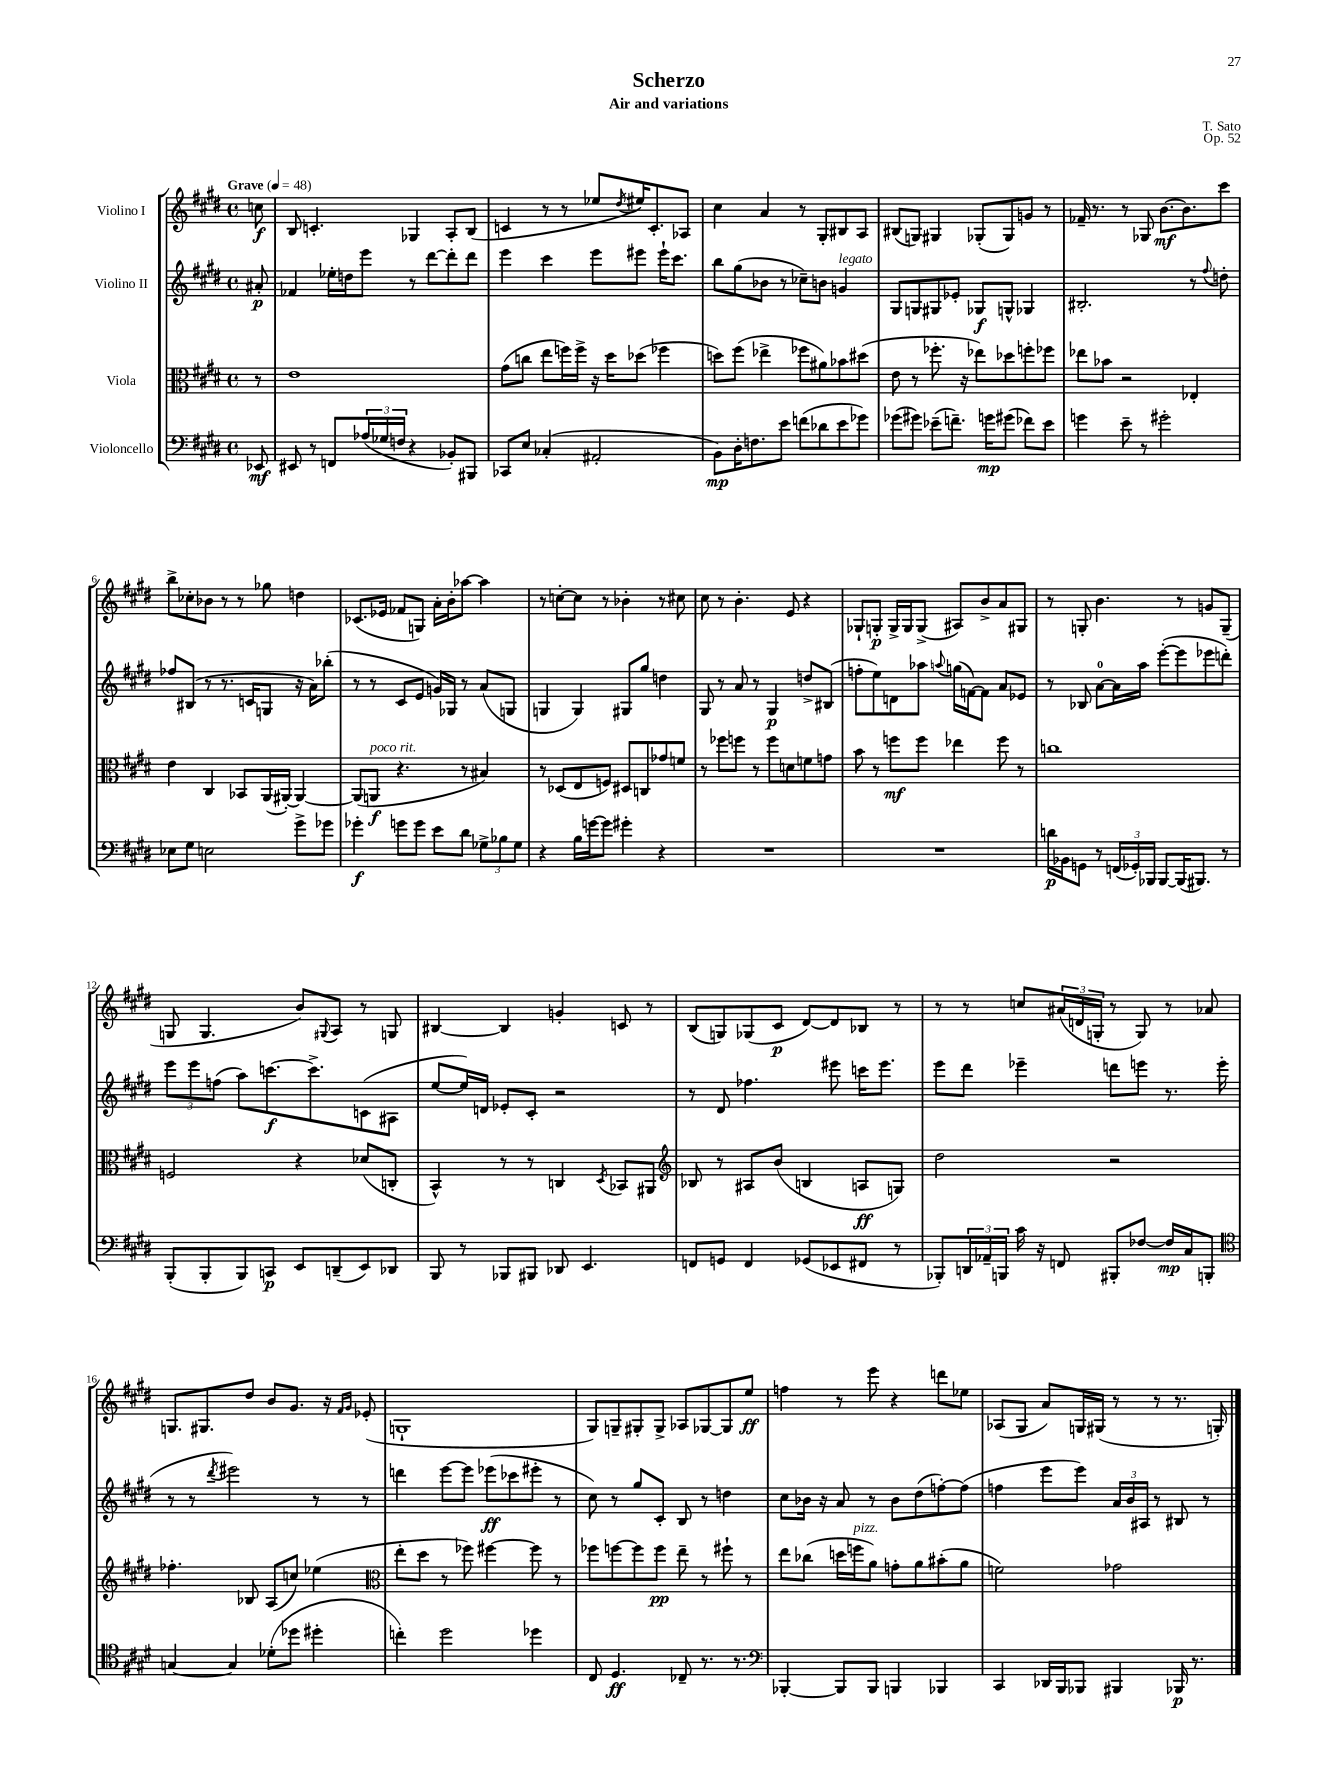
\header { title = "Scherzo" composer = "T. Sato" subtitle = "Air and variations" opus = "Op. 52" }
<<
\new StaffGroup <<
\new Staff = "s0" \with { instrumentName = "Violino I" } {
    \clef treble \key e \major \defaultTimeSignature \time 4/4 \partial 8 \tempo "Grave" 4 = 48
    c''8\f |
    b8 c'4.-. ges4 a8-. b8( |
    c'4 r8 r8 ees''8 \acciaccatura { dis''8 } eis''16) c'8.-. aes8 |
    cis''4 a'4 r8 gis8-. bis8 a8 |
    bis8( g8) gis4 ges8-.( ges8) g'8 r8 |
    fes'16-- r8. r8 ges8 b'8.~\mf b'8. cis'''8 |
    b''8-> ces''8-. bes'8 r8 r8 ges''8 d''4 |
    ces'8.( ees'16 fes'8 g8) a'16-. b'16-. aes''8~ aes''4 |
    r8 c''8~-. c''8 r8 bes'4-. r8 cis''8 |
    cis''8 r8 b'4.-. e'8 r4 |
    ges8-! g8-.\p g16-> g16 g8->( ais8) b'8-> a'8 gis8 |
    r8 g8-. b'4. r8 g'8 g8--( |
    g8 g4. b'8) \appoggiatura { gis8 } a8 r8 g8 |
    bis4~ bis4 g'4-. c'8 r8 |
    b8( g8) ges8( cis'8\p dis'8~) dis'8 bes8 r8 |
    r8 r8 c''8 \tuplet 3/2 { ais'16( d'16 g16-. } r8 g8) r8 aes'8 |
    g8. gis8. dis''8 b'8 gis'8. r16 \grace { fis'16 gis'16 } ees'8-.( |
    g1-! |
    gis8) g8-- gis8-. gis8-> aes8 ges8~ ges8 e''8\ff |
    f''4 r8 e'''8 r4 d'''8 ees''8 |
    aes8( gis8 a'8) g16 gis16( r8 r8 r8. g16-.) \bar "|." |
}
\new Staff = "s1" \with { instrumentName = "Violino II" } {
    \clef treble \key e \major \defaultTimeSignature \time 4/4 \partial 8
    ais'8-.\p |
    fes'4 ees''16-. d''16 e'''8 r8 dis'''8~ dis'''8-. dis'''8 |
    e'''4 cis'''4 e'''8 eis'''8 eis'''16-! cis'''8. |
    b''8 gis''8( bes'8 r8 ces''8--) b'8 g'4^\markup { \italic "legato" } |
    gis8 g8 gis8 ees'8-. ges8\f g8-^ ges4 |
    bis2.-. r8 \appoggiatura { fis''8 } d''8-. |
    fes''8 bis8( r8 r8. c'16 g8 r16 a'16) bes''8-.( |
    r8 r8 cis'8 e'8 g'16) ges16 r8 a'8( g8 |
    g4 g4) gis8 gis''8 d''4 |
    gis8 r8 a'8 r8 gis4\p d''8-> bis8( |
    f''8-. e''8) d'8 aes''8 \appoggiatura { a''8 } g''16( f'16~) f'8 a'8 ees'8 |
    r8 bes8 a'8-0~ a'16 a''16 e'''8~-.( e'''8 ees'''8 d'''8-.) |
    \tuplet 3/2 { e'''8 e'''8 f''8( } a''8) c'''8.~\f c'''8.-> c'8( ais8 |
    e''8~ e''16) d'16 ees'8-. cis'8-. r2 |
    r8 dis'8 fes''4. eis'''8 c'''16 eis'''8. |
    e'''8 dis'''8 ees'''4-- d'''8 e'''8 r8. e'''16( |
    r8 r8 \acciaccatura { dis'''8 } eis'''2) r8 r8 |
    d'''4 e'''8~ e'''8 ees'''8\ff( ces'''8 eis'''8-. r8 |
    cis''8) r8 gis''8 cis'8-. b8 r8 d''4 |
    cis''8 bes'16 r16 a'8 r8 bes'8 dis''8( f''8~-.) f''8( |
    f''4 e'''8 e'''8) \tuplet 3/2 { a'16 b'16 ais16 } r8 bis8 r8 \bar "|." |
}
\new Staff = "s2" \with { instrumentName = "Viola" } {
    \clef alto \key e \major \defaultTimeSignature \time 4/4 \partial 8
    r8 |
    e'1 |
    gis'8( c''8 e''8 f''16) f''16-> r16 dis''16 des''8( fes''4 |
    d''8) fis''8( ees''4-> fes''8 ais'8) bes'8 dis''8( |
    e'8 r8 fes''8.-. r16 ees''8) des''8 f''8-. fes''8 |
    ees''8 bes'8 r2 ees4-. |
    e'4 cis4 bes,8 a,16( ais,16~-.) ais,4~ |
    ais,8( a,8\f^\markup { \italic "poco rit." } r4. r8 bis4) |
    r8 des8( e8 f8) dis8 c8 ges'8 f'8 |
    r8 fes''8 f''8 r8 f''8 d'8 f'8 g'8 |
    b'8 r8 f''8\mf f''8 ees''4 f''8 r8 |
    c''1 |
    f2 r4 des'8( c8-. |
    b,4-^) r8 r8 c4 \acciaccatura { dis8 } bes,8 ais,8 |
    \clef treble bes8 r8 ais8 b'8( b4 a8\ff g8) |
    dis''2 r2 |
    fes''4.-. bes8 a8( c''8) ees''4( |
    \clef alto e''8-. dis''8 r8 fes''8) fis''4~ fis''8 r8 |
    fes''8 f''8~ f''8 f''8\pp e''8-- r8 fis''8-! r8 |
    e''8 ces''8( d''16 f''16^\markup { \italic "pizz." } a'8) g'8-. a'8 bis'8-.( a'8 |
    f'2) ges'2 \bar "|." |
}
\new Staff = "s3" \with { instrumentName = "Violoncello" } {
    \clef bass \key e \major \defaultTimeSignature \time 4/4 \partial 8
    ees,8\mf |
    eis,8 r8 f,8 \tuplet 3/2 { aes16( ges16 f16 } r4 bes,8-.) bis,,8 |
    ces,8 e8 ces4-.( ais,2-. |
    b,8\mp) dis16-. f8. e'8 f'8( des'8 e'8 ges'8) |
    ges'8( gis'8) ees'8--( f'8.--) g'16\mp gis'8( fes'8) ees'8 |
    g'4 e'8-- r8 gis'2-. |
    ees8 gis8 e2 gis'8-> ges'8 |
    ges'4-.\f g'8 g'8 e'8 dis'8 \tuplet 3/2 { ges8-> bes8 ges8 } |
    r4 b16 g'16~ g'8 gis'4-. r4 |
    R1 |
    R1 |
    d'16\p bes,16 g,8 r8 \tuplet 3/2 { f,16( ges,16-.) bes,,16 } bes,,8~ bes,,16( bis,,8.) r8 |
    b,,8-.( b,,8-. b,,8) c,8\p e,8 d,8--( e,8) des,8 |
    b,,8 r8 bes,,8 bis,,8 des,8 e,4. |
    f,8 g,8 f,4 ges,8( ees,8 fis,8 r8 |
    bes,,8-.) \tuplet 3/2 { d,16 aes,16-- b,,16 } cis'16 r16 f,8 bis,,8-. fes8~ fes16\mp cis16 b,,8-. |
    \clef tenor g4~ g4 des'8-.( des''8 dis''4-. |
    c''4-.) dis''2 des''4 |
    cis8 dis4.\ff ces8-- r8. r8. |
    \clef bass bes,,4~-. bes,,8 bes,,8 b,,4 bes,,4 |
    cis,4 des,16 b,,16 bes,,8 bis,,4 bes,,16\p r8. \bar "|." |
}
>>
>>
